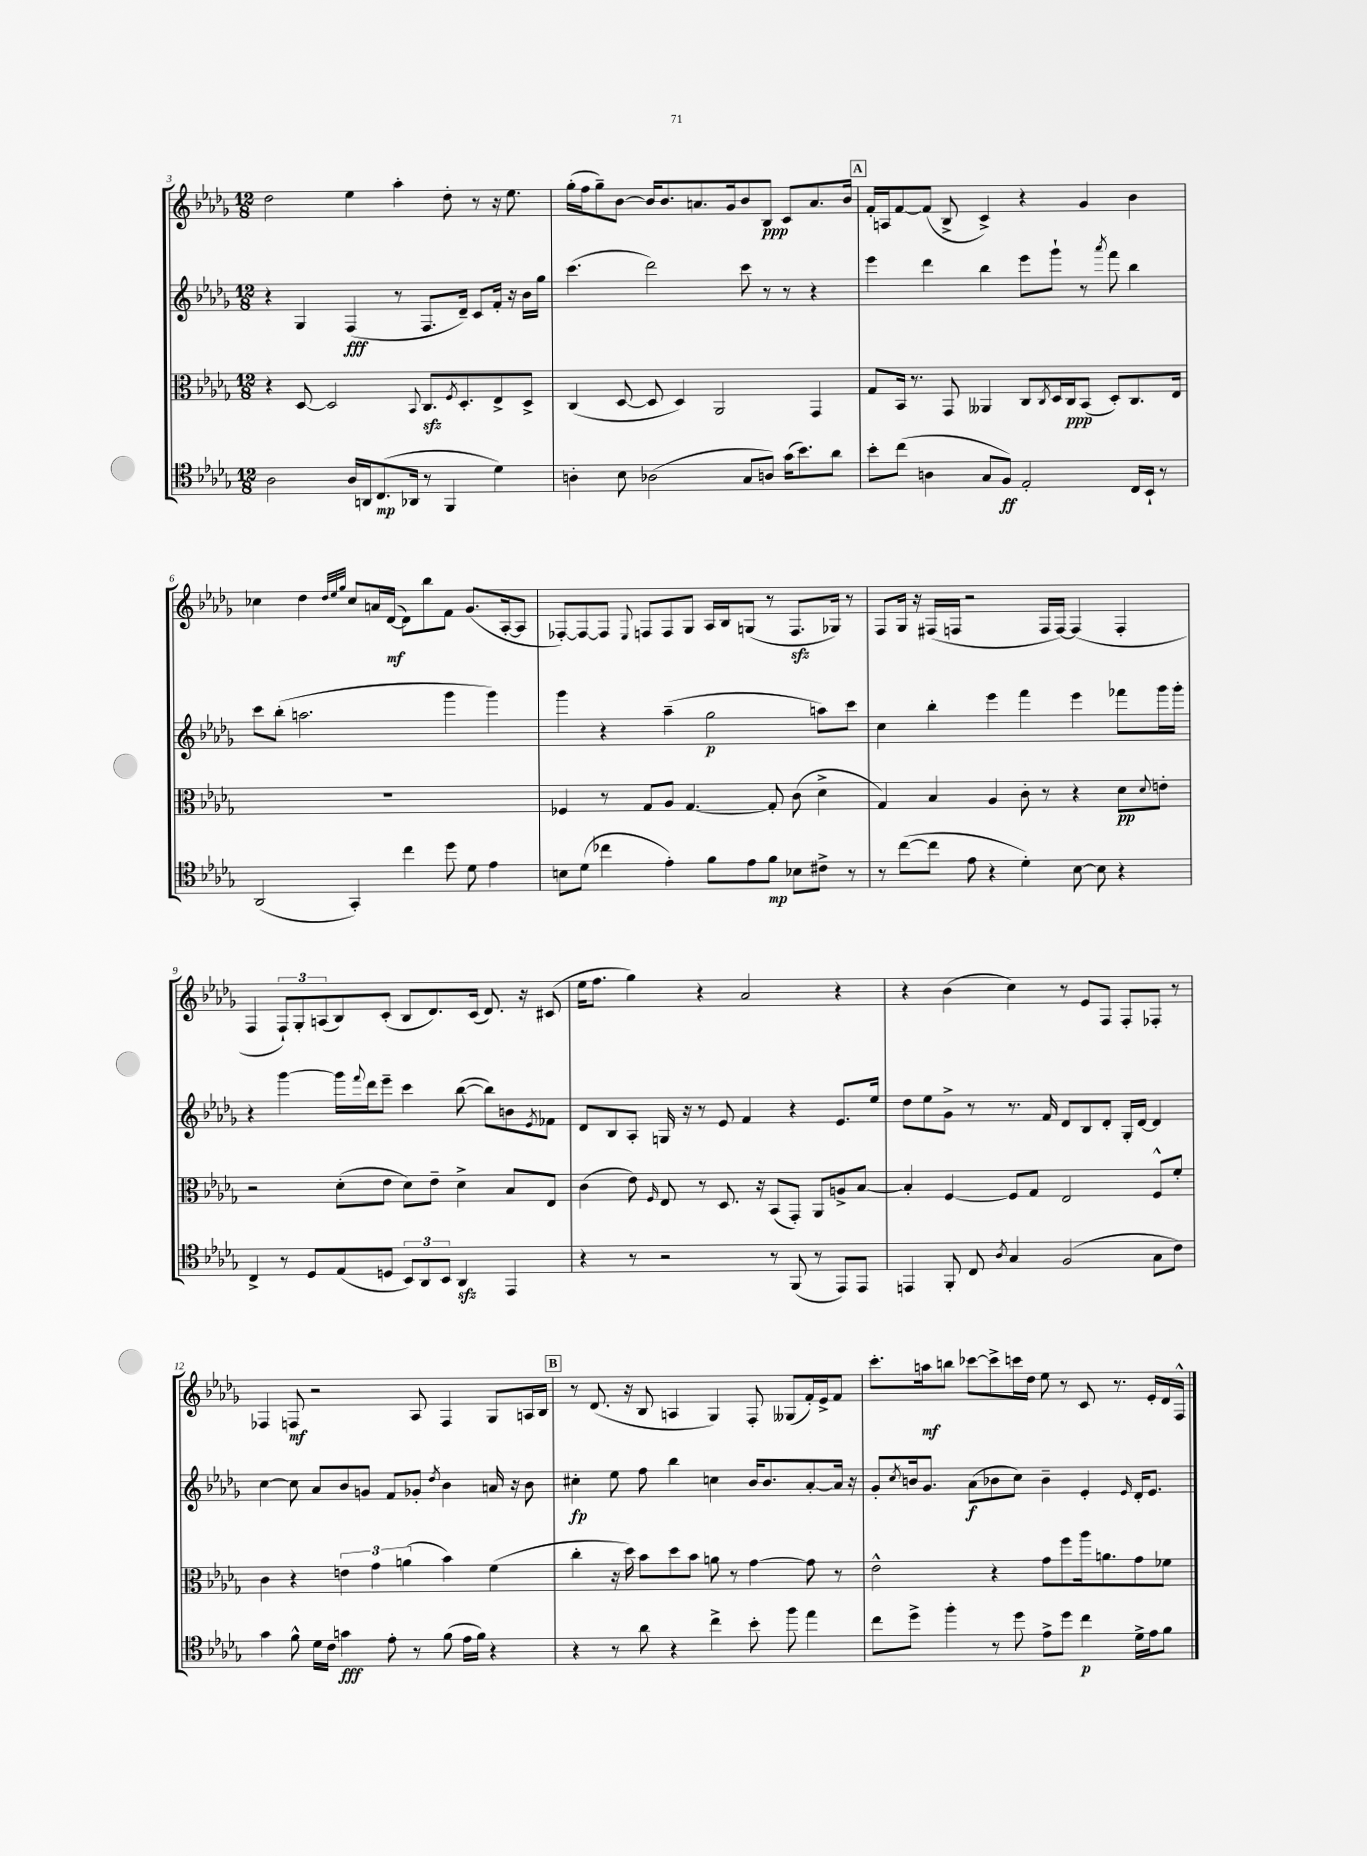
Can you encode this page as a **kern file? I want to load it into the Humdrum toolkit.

**kern	**kern	**kern	**kern
*staff4	*staff3	*staff2	*staff1
*clefC4	*clefC3	*clefG2	*clefG2
*k[b-e-a-d-g-]	*k[b-e-a-d-g-]	*k[b-e-a-d-g-]	*k[b-e-a-d-g-]
*M12/8	*M12/8	*M12/8	*M12/8
2A-\	4r	4r	2dd-\
.	[8D-/	4G-/	.
.	2D-/]	.	.
16A-/LL	.	(4F/	4ee-\
16AA/J	.	.	.
(8.C/	.	.	.
.	.	8r	4aa-'\
16AA-/Jk	.	.	.
.	8qqBB-/	.	.
8r	8.C/L	8.F/L	.
4FF/	.	.	8dd-'\
.	8qF/	.	.
.	8.D-'/	16d-~/Jk)	.
.	.	8c/L	8r
4d-\)	8E-^/	16f'/Jk	16r
.	.	16r	8.ee-\
.	8D-^/J	16b-\LL	.
.	.	16gg-\JJ	.
=	=	=	=
4A'\	(4C/	(4.ccc\	(16gg-'\LL
.	.	.	16ff\J
.	.	.	8gg-~\)
8B-\	[8D-/	.	[8b-\J
(2A-\	8D-/]	2ddd-\)	16b-/]LK
.	.	.	8.b-/
.	4D-/)	.	.
.	.	.	8.a/
.	2AA-/	.	.
.	.	.	16g-/k
8G-/L	.	8ccc\	8b-/
8A/J)	.	8r	8B-/J
(16g-\LK	.	8r	8c/L
8.b-\)	.	.	.
.	4GG-/	4r	8.a/
8a-\J	.	.	.
.	.	.	16b-/Jk
=	=	=	=
8b-'\L	8G-/L	4eee-\	16f'/LL
.	.	.	16A/J
(8cc\J	16BB-/Jk	.	[8f/
.	8.r	.	.
4A\	.	4ddd-\	(8f/]J
.	8GG-/	.	8B-^/
8G-/L	4AA--/	4bb-\	4c^/)
8F/J)	.	.	.
2E-'/	8C/L	8eee-\L	4r
.	8qC/	.	.
.	16D-/L	8ggg-`\J	.
.	16C/J	.	.
.	(8BB-/J	8r	4g-/
.	.	8qaaa-/	.
.	8D-'/L)	8fff\	.
16C/LL	8.C/	4bb-\	4b-\
16BB-`/JJ	.	.	.
8r	.	.	.
.	16E-/Jk	.	.
=	=	=	=
(2AA-/	1.r	8ccc\L	4cc-\
.	.	(8bb-'\J	.
.	.	2.aa\	4dd-\
.	.	.	32qqdd-/LLL
.	.	.	32qqee-/
.	.	.	32qqgg-/JJJ
4GG-'/)	.	.	8cc-/L
.	.	.	16a/L
.	.	.	([16d-/JJ
4cc\	.	.	8d-\]L)
.	.	.	8bb-\
8dd-\	.	4ggg-\	8f\J
8d-\	.	.	(8.g-/L
4e-\	.	4ggg-\)	.
.	.	.	[16A-'/k
.	.	.	8A-/]J
=	=	=	=
8B\L	4F-/	4ggg-\	[8F-'/L)
(8d-\J	.	.	8F-/_
4cc-\	8r	4r	8F-/]J
.	.	.	8qqE-/
.	8G-/L	.	8F/L
4e-'\)	8A-/J	(4aa-~\	8F/
.	[4.G-/	.	8G-/J
8f\L	.	2gg-\	16A-/LL
.	.	.	16B-/J
8e-\	.	.	(8G/J
8f\J	8G-'/]	.	8r
8B-\L	(8c\	.	8.F/L
8c#^\J	4d-^\	8aa\L)	.
.	.	.	16G-/Jk)
8r	.	8ccc\J	8r
=	=	=	=
8r	4G-/)	4cc\	8F/L
([8cc\L	.	.	16G-/Jk
.	.	.	16r
8cc\]J	4B-/	4bb-'\	(16F#/LL
.	.	.	16F/JJ
8e-\	.	.	2r
4r	4A-/	4eee-\	.
4d-'\)	8c'\	4fff\	.
.	8r	.	16F/LL
.	.	.	[16F/JJ)
[8B-\	4r	4eee-\	(4F/]
8B-\]	.	.	.
4r	8d-\L	8fff-\L	4F'/
.	8qqd-/	.	.
.	8e'\J	16ggg-\L	.
.	.	16ggg-'\JJ	.
=	=	=	=
4C^/	2r	4r	4F/
8r	.	[4ggg-\	12F`/L)
.	.	.	12G-'/
8D-/L	.	.	.
.	.	.	(12A/
(8E-/	(8d-'\L	16ggg-\]LL	8B-/)
.	.	8qqfff/	.
.	.	16ddd-\J	.
8D/J	8e-\J	8eee-~\J	(8c'/J
12BB-/L)	8d-\L)	4ccc\	8B-/L
12AA-/	.	.	.
.	8e-~\J	.	8.d-/)
12BB-/J	.	.	.
4AA-/	4d-^\	([8bb-\	.
.	.	.	(16c/Jk
.	.	8bb-\]L)	8.d-/)
4EE-/	8B-/L	8b\	.
.	.	.	16r
.	.	8qe-/	.
.	8E-/J	8f-\J	(8c#/
=	=	=	=
4r	(4c\	8d-/L	16ee-\LK
.	.	.	8.ff\J
.	.	8B-/	.
8r	8e-\)	8A-'/J	4gg-\)
.	16qqF/	.	.
2r	8E-/	16G/	.
.	.	16r	.
.	8r	8r	4r
.	8.D-/	8e-/	.
.	.	4f/	2a-/
.	16r	.	.
8r	(8BB-/L	.	.
(8FF/	8GG-'/J)	4r	.
8r	8AA-/L	.	.
8EE-/L)	8A^/	8.e-/L	4r
8EE-/J	[8B-/J	.	.
.	.	16ee-/Jk	.
=	=	=	=
4EE/	4B-'/]	8dd-\L	4r
.	.	8ee-\	.
8FF'/	[4F/	8g-^\J	(4b-\
8C/	.	8r	.
8qA-/	.	.	.
4G-/	8F/]L	8.r	4cc\)
.	8G-/J	.	.
.	.	16f/	.
(2F/	2E-/	8d-/L	8r
.	.	8B-/	8e-/L
.	.	8d-'/J	8F/J
.	.	16G-'/LL	8F'/L
.	.	[16d-/JJ	.
8G-\L	8F^^/L	4d-/]	8F-'/J
8c\J)	8f'/J	.	8r
=	=	=	=
4g-\	4c\	[4cc\	4F-/
8f^^\	4r	8cc\]	8F/
16d-\LL	.	8a-/L	2r
16c\JJ	.	.	.
4g\	6e\	8b-/	.
.	.	8g/J	.
.	6g-\	.	.
8e-'\	.	8f/L	.
.	(6a\	.	.
8r	.	8g-'/J	8A-/
.	.	8qdd-/	.
(8f\	4b-\)	4b-\	4F/
16e-\LL	.	.	.
16f\JJ)	.	.	.
4r	(4f\	16a/	8G-/L
.	.	16r	.
.	.	8b-\	16A/L
.	.	.	16B-/JJ
=	=	=	=
4r	4cc'\	4cc#'\	8r
.	.	.	(8.d-/
8r	16r	8ee-\	.
.	16dd-\)	.	16r
8a-\	8b-\L	8ff\	8B-/
4r	8dd-\	4bb-\	4A/
.	8b-\J	.	.
4cc^\	8a\	4cc\	4G-/)
.	8r	.	.
8b-'\	[4g-\	16b-/LK	8F'/
.	.	8.b-/	.
8ff\	.	.	(8G--/L
4ee-\	8g-\]	[8a-'/	16f'/L)
.	.	.	16e-^/J
.	8r	16a-/]Jk	8f/J
.	.	16r	.
=	=	=	=
8cc\L	2e-^^\	8g-'/L	8.ccc'\L
.	.	8qcc/	.
8dd-^\J	.	16b/k	.
.	.	8.g-/J	16aa\k
4ff'\	.	.	8bb\J
.	.	(8a-\L	[8ccc-\L
8r	4r	8b-\	8ccc-^\]
8dd-\	.	8cc\J)	16ccc\L
.	.	.	16dd-\JJ
8e-^\L	8g-\L	4b-~\	8ee-\
8dd-\J	8ff\	.	8r
4cc\	16aa-\k	4e-'/	8c/
.	8.a\	.	.
.	.	.	8.r
.	.	16qqe-/	.
16d-^\LL	8g-\	16d-'/LK	.
16e-\J	.	8.e-/J	16e-'/LL
8f\J	8f-\J	.	16d-/
.	.	.	16F^^/JJ
==	==	==	==
*-	*-	*-	*-
